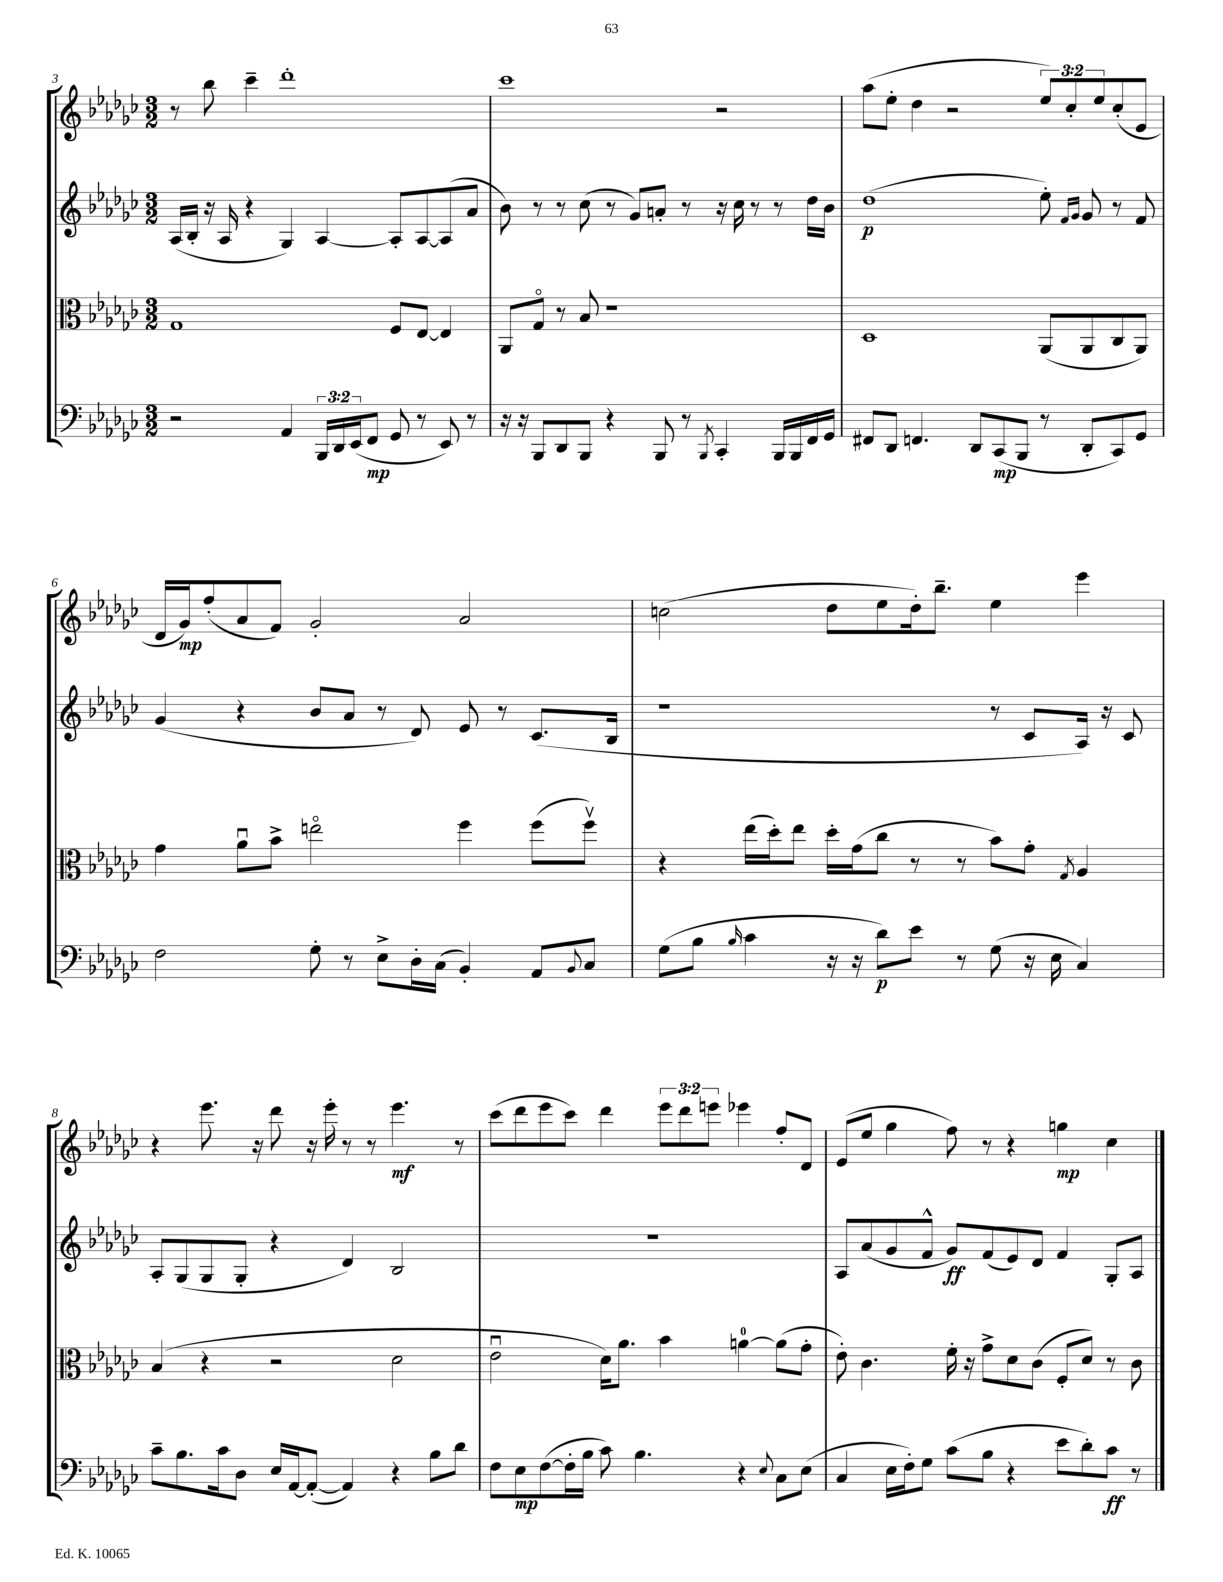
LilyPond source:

<<
\new StaffGroup <<
\new Staff = "s0" {
    \clef treble \key ges \major \numericTimeSignature \time 3/2 \override Staff.TupletNumber.text = #tuplet-number::calc-fraction-text
    r8 bes''8 ces'''4-- des'''1-. |
    ces'''1 r2 |
    aes''8( ees''8-. des''4 r2 \tuplet 3/2 { ees''8) ces''8-. ees''8 } ces''8-.( ees'8 |
    des'16 ges'16\mp) f''8-.( aes'8 f'8) ges'2-. aes'2 |
    c''2( des''8 ees''8 des''16-.) bes''8.-- ees''4 ees'''4 |
    r4 ees'''8. r16 des'''8 r16 ees'''16-. r8 r8 ees'''4.\mf r8 |
    ces'''8( des'''8 ees'''8 ces'''8) des'''4 \tuplet 3/2 { ees'''8 des'''8 e'''8 } ees'''4 f''8-. des'8 |
    ees'8( ees''8 ges''4 f''8) r8 r4 g''4\mp ces''4 \bar "|." |
}
\new Staff = "s1" {
    \clef treble \key ges \major \numericTimeSignature \time 3/2
    aes16( bes16-. r16 aes16 r4 ges4) aes4~ aes8-. aes8~ aes8( aes'8 |
    bes'8) r8 r8 ces''8( r8 ges'8) a'8-. r8 r16 ces''16 r8 r8 des''16 bes'16 |
    des''1\p( ees''8-.) \grace { f'16 ges'16 } ges'8 r8 f'8 |
    ges'4( r4 bes'8 aes'8 r8 des'8) ees'8 r8 ces'8.( bes16 |
    r1 r8 ces'8 aes16) r16 ces'8 |
    aes8-. ges8( ges8 ges8-. r4 des'4) bes2 |
    R1. |
    aes8 aes'8( ges'8 f'8-^ ges'8\ff) f'8( ees'8) des'8 f'4 ges8-. aes8 \bar "|." |
}
\new Staff = "s2" {
    \clef alto \key ges \major \numericTimeSignature \time 3/2
    ges1 f8 ees8~ ees4 |
    aes,8 ges8\flageolet r8 bes8 r1 |
    des1 aes,8( aes,8 ces8 aes,8) |
    ges'4 aes'8\downbow bes'8-> e''2\flageolet f''4 f''8( f''8\upbow) |
    r4 ees''16( des''16-.) ees''8 des''16-. ges'16( ces''8 r8 r8 bes'8) ges'8-. \acciaccatura { ges8 } aes4 |
    bes4( r4 r2 des'2 |
    ees'2\downbow des'16) aes'8. bes'4 a'4-0~ a'8( ges'8-. |
    ees'8-.) ces'4. f'16-. r16 ges'8-> des'8 ces'8( f8-. des'8) r8 ces'8 \bar "|." |
}
\new Staff = "s3" {
    \clef bass \key ges \major \numericTimeSignature \time 3/2 \override Staff.TupletNumber.text = #tuplet-number::calc-fraction-text
    r2 aes,4 \tuplet 3/2 { bes,,16 des,16 ees,16( } f,8\mp ges,8 r8 ees,8) r8 |
    r16 r16 bes,,8 des,8 bes,,8 r4 bes,,8 r8 \acciaccatura { bes,,8 } ces,4-. bes,,16 bes,,16 f,16 ges,16 |
    fis,8 des,8 f,4. des,8 ces,8\mp( bes,,8 r8 des,8-. ces,8) ges,8 |
    f2 ges8-. r8 ees8-> des16-. ces16( bes,4-.) aes,8 \appoggiatura { bes,8 } ces8 |
    ges8( bes8 \grace { bes16 } ces'4 r16 r16 des'8\p) ees'8 r8 ges8( r16 ees16 ces4) |
    ces'8-- bes8. ces'16 des8 ees16 aes,16~ aes,8~-.( aes,4) r4 bes8 des'8 |
    f8 ees8\mp f8~( f16-. bes16 ces'8) bes4. r4 \appoggiatura { ees8 } ces8 ees8( |
    ces4 ees16 f16-.) ges8 ces'8( bes8 r4 ees'8 des'8-.) ces'8\ff r8 \bar "|." |
}
>>
>>
\layout { \context { \Score currentBarNumber = #3 } }
